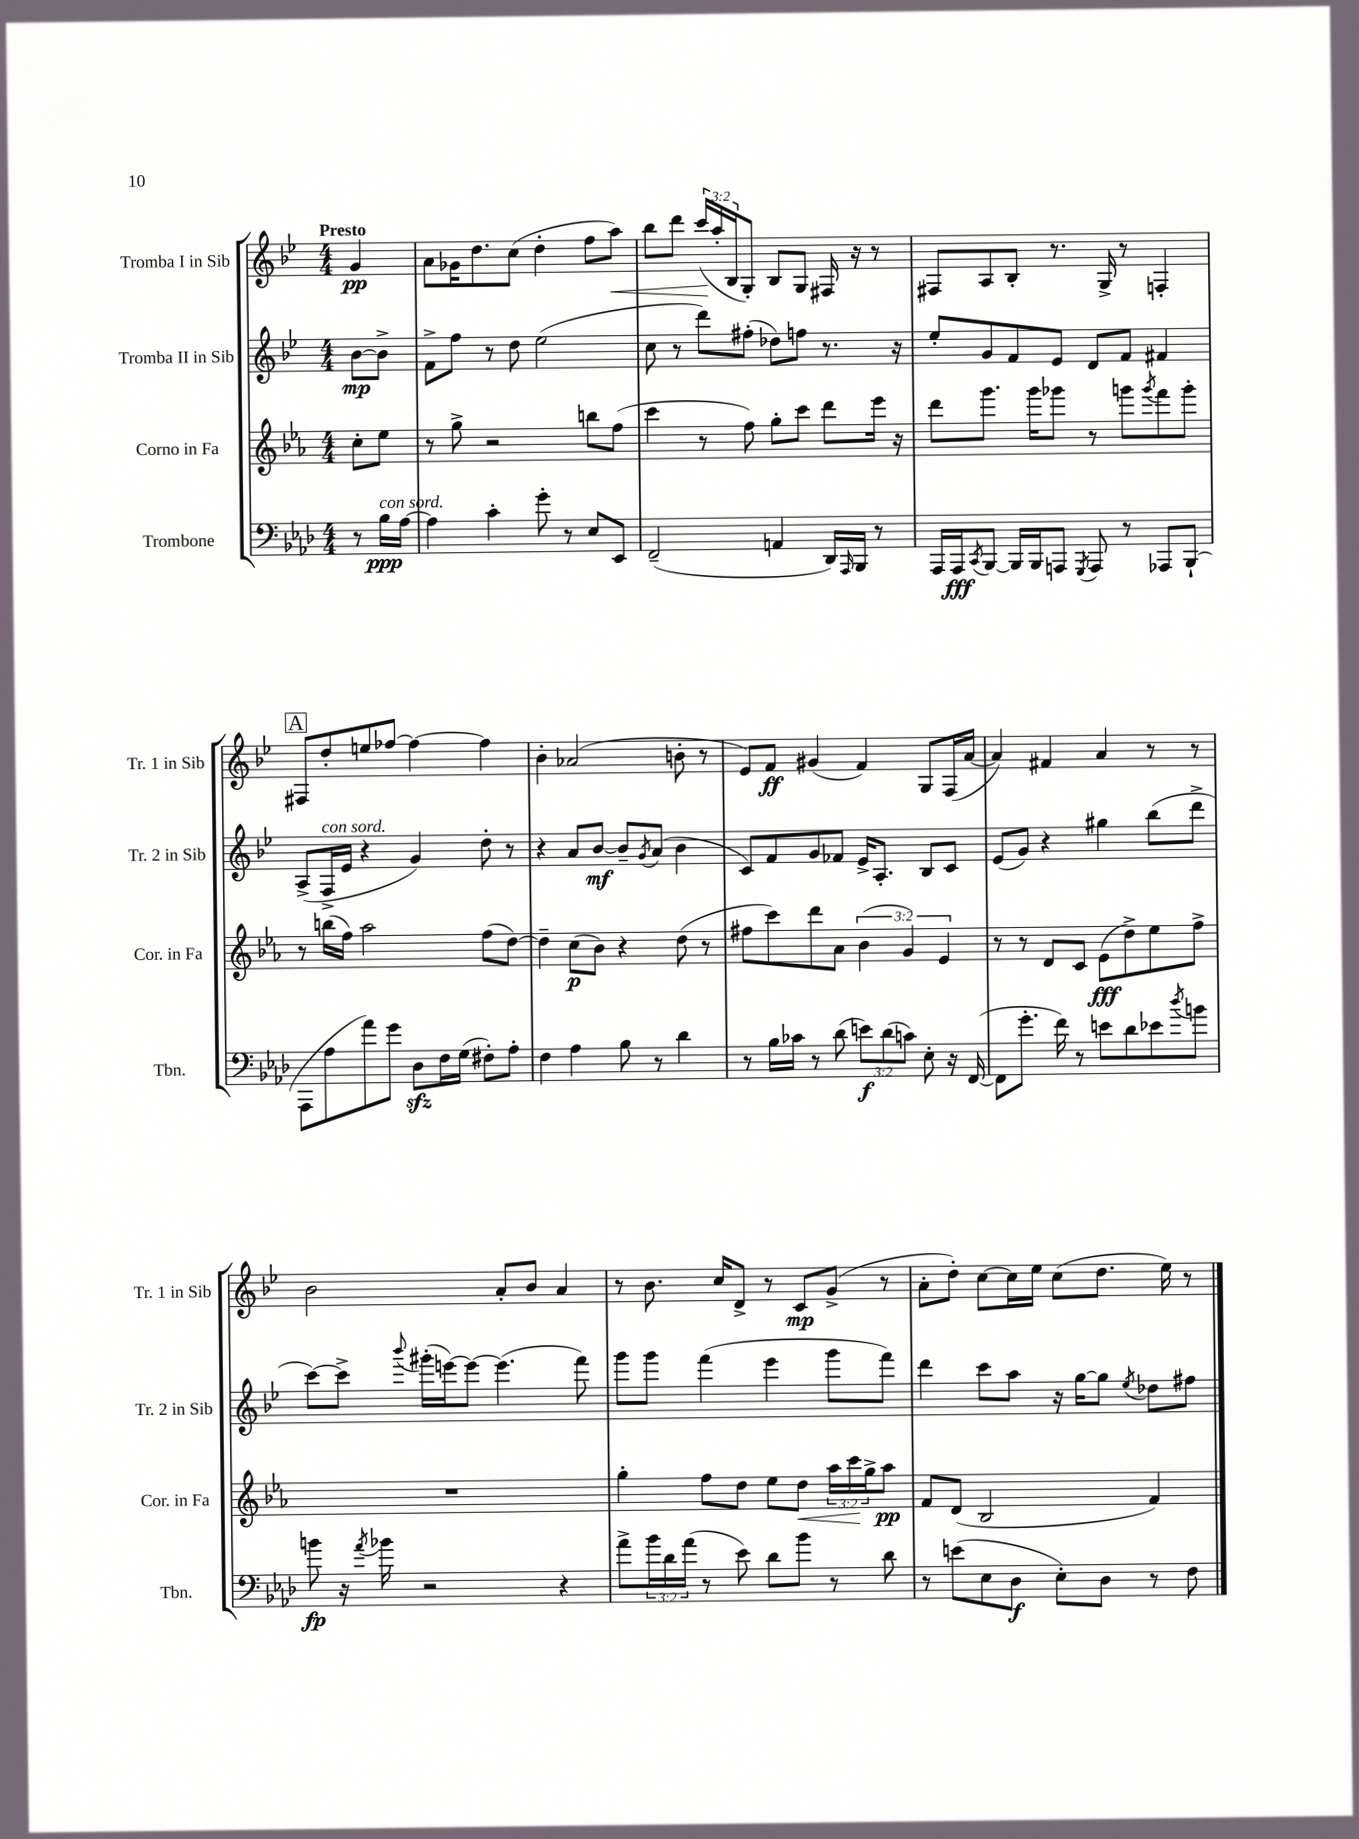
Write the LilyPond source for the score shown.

<<
\new StaffGroup <<
\new Staff = "s0" \with { instrumentName = "Tromba I in Sib" shortInstrumentName = "Tr. 1 in Sib" } {
    \clef treble \key bes \major \numericTimeSignature \time 4/4 \override Staff.TupletNumber.text = #tuplet-number::calc-fraction-text \partial 4 \tempo "Presto"
    g'4\pp |
    a'8 ges'16 d''8. c''8( d''4-. f''8 a''8\<) |
    bes''8 d'''8 \tuplet 3/2 { c'''16\!( a''16-. bes16 } g8-.) bes8 g8 fis16 r16 r8 |
    fis8 a8 bes8-. r8. g16-> r8 f4-. |
    \mark \markup { \box "A" } fis8 d''8-. e''8 fes''8~ fes''4~ fes''4 |
    bes'4-. aes'2( b'8-. r8 |
    ees'8) f'8\ff gis'4( f'4) g8 f16( a'16~ |
    a'4) fis'4 a'4 r8 r8 |
    bes'2 a'8-. bes'8 a'4 |
    r8 bes'8. c''16 d'8-> r8 c'8\mp g'8->( r8 |
    a'8-. d''8-.) c''8~ c''16 ees''16 c''8( d''8. ees''16) r8 \bar "|." |
}
\new Staff = "s1" \with { instrumentName = "Tromba II in Sib" shortInstrumentName = "Tr. 2 in Sib" } {
    \clef treble \key bes \major \numericTimeSignature \time 4/4 \partial 4
    bes'8~\mp bes'8-> |
    f'8-> f''8 r8 d''8 ees''2( |
    c''8 r8 d'''8) fis''8-.( des''8) f''8 r8. r16 |
    ees''8-. g'8 f'8 ees'8 d'8 f'8 fis'4 |
    \mark \markup { \box "A" } a8->( f16->^\markup { \italic "con sord." } ees'16 r4 g'4) d''8-. r8 |
    r4 a'8 bes'8~\mf bes'8-- \acciaccatura { g'8 } a'8( bes'4 |
    c'8) f'8 g'8 fes'8 ees'16-> a8.-. bes8 c'8 |
    ees'8( g'8) r4 gis''4 bes''8( d'''8-> |
    c'''8~) c'''8-> \appoggiatura { bes'''8 } gis'''16-.( e'''16~) e'''8~ e'''4.( f'''8) |
    g'''8 g'''8 f'''4( ees'''4 g'''8 f'''8) |
    d'''4 c'''8 a''8 r16 g''16~ g''8 \acciaccatura { ees''8 } des''8 fis''8 \bar "|." |
}
\new Staff = "s2" \with { instrumentName = "Corno in Fa" shortInstrumentName = "Cor. in Fa" } {
    \clef treble \key ees \major \numericTimeSignature \time 4/4 \override Staff.TupletNumber.text = #tuplet-number::calc-fraction-text \partial 4
    c''8-. ees''8 |
    r8 g''8-> r2 b''8 f''8( |
    c'''4 r8 f''8) g''8-. c'''8 d'''8 ees'''16 r16 |
    d'''8 g'''8. g'''16 ges'''8 r8 g'''8 \acciaccatura { g'''8 } f'''8 g'''8-. |
    \mark \markup { \box "A" } r8 b''16( f''16) aes''2 f''8( d''8~) |
    d''4-- c''8\p( bes'8) r4 d''8( r8 |
    fis''8 c'''8) d'''8 aes'8 \tuplet 3/2 { bes'4( g'4) ees'4 } |
    r8 r8 d'8 c'8 ees'8\fff( d''8->) ees''8 f''8-> |
    R1 |
    g''4-. f''8 d''8 ees''8 d''8\< \tuplet 3/2 { aes''16 c'''16\! g''16-> } aes''8\pp |
    f'8 d'8( bes2 f'4) \bar "|." |
}
\new Staff = "s3" \with { instrumentName = "Trombone" shortInstrumentName = "Tbn." } {
    \clef bass \key aes \major \numericTimeSignature \time 4/4 \override Staff.TupletNumber.text = #tuplet-number::calc-fraction-text \partial 4
    r8 bes16\ppp^\markup { \italic "con sord." } aes16~ |
    aes4 c'4-. g'8-. r8 ees8 ees,8 |
    f,2--( a,4 des,16) \grace { aes,,16 } bes,,16 r8 |
    aes,,16 aes,,16\fff \acciaccatura { c,8 } bes,,8~ bes,,16 bes,,16 a,,8 \acciaccatura { g,,8 } a,,8 r8 aes,,8 bes,,8-!( |
    \mark \markup { \box "A" } aes,,8 aes8 aes'8) g'8 des8\sfz f16 g16( fis8-.) aes8-. |
    f4 aes4 bes8 r8 des'4 |
    r8 bes16 ces'16 r8 des'8( \tuplet 3/2 { e'8\f) des'8( c'8) } ees8-. r16 f,16~( |
    f,8 g'8.-. f'16) r8 e'8 des'8 ees'8 \acciaccatura { des''8 } b'8 |
    b'8\fp r16 \acciaccatura { aes'8 } bes'16 r2 r4 |
    aes'8-> \tuplet 3/2 { bes'16 des'16 aes'16( } r8 ees'8) des'8 bes'8 r8 des'8 |
    r8 e'8( ees8 des8\f ees8-.) des8 r8 f8 \bar "|." |
}
>>
>>
\layout { \context { \Score \remove "Bar_number_engraver" } }
